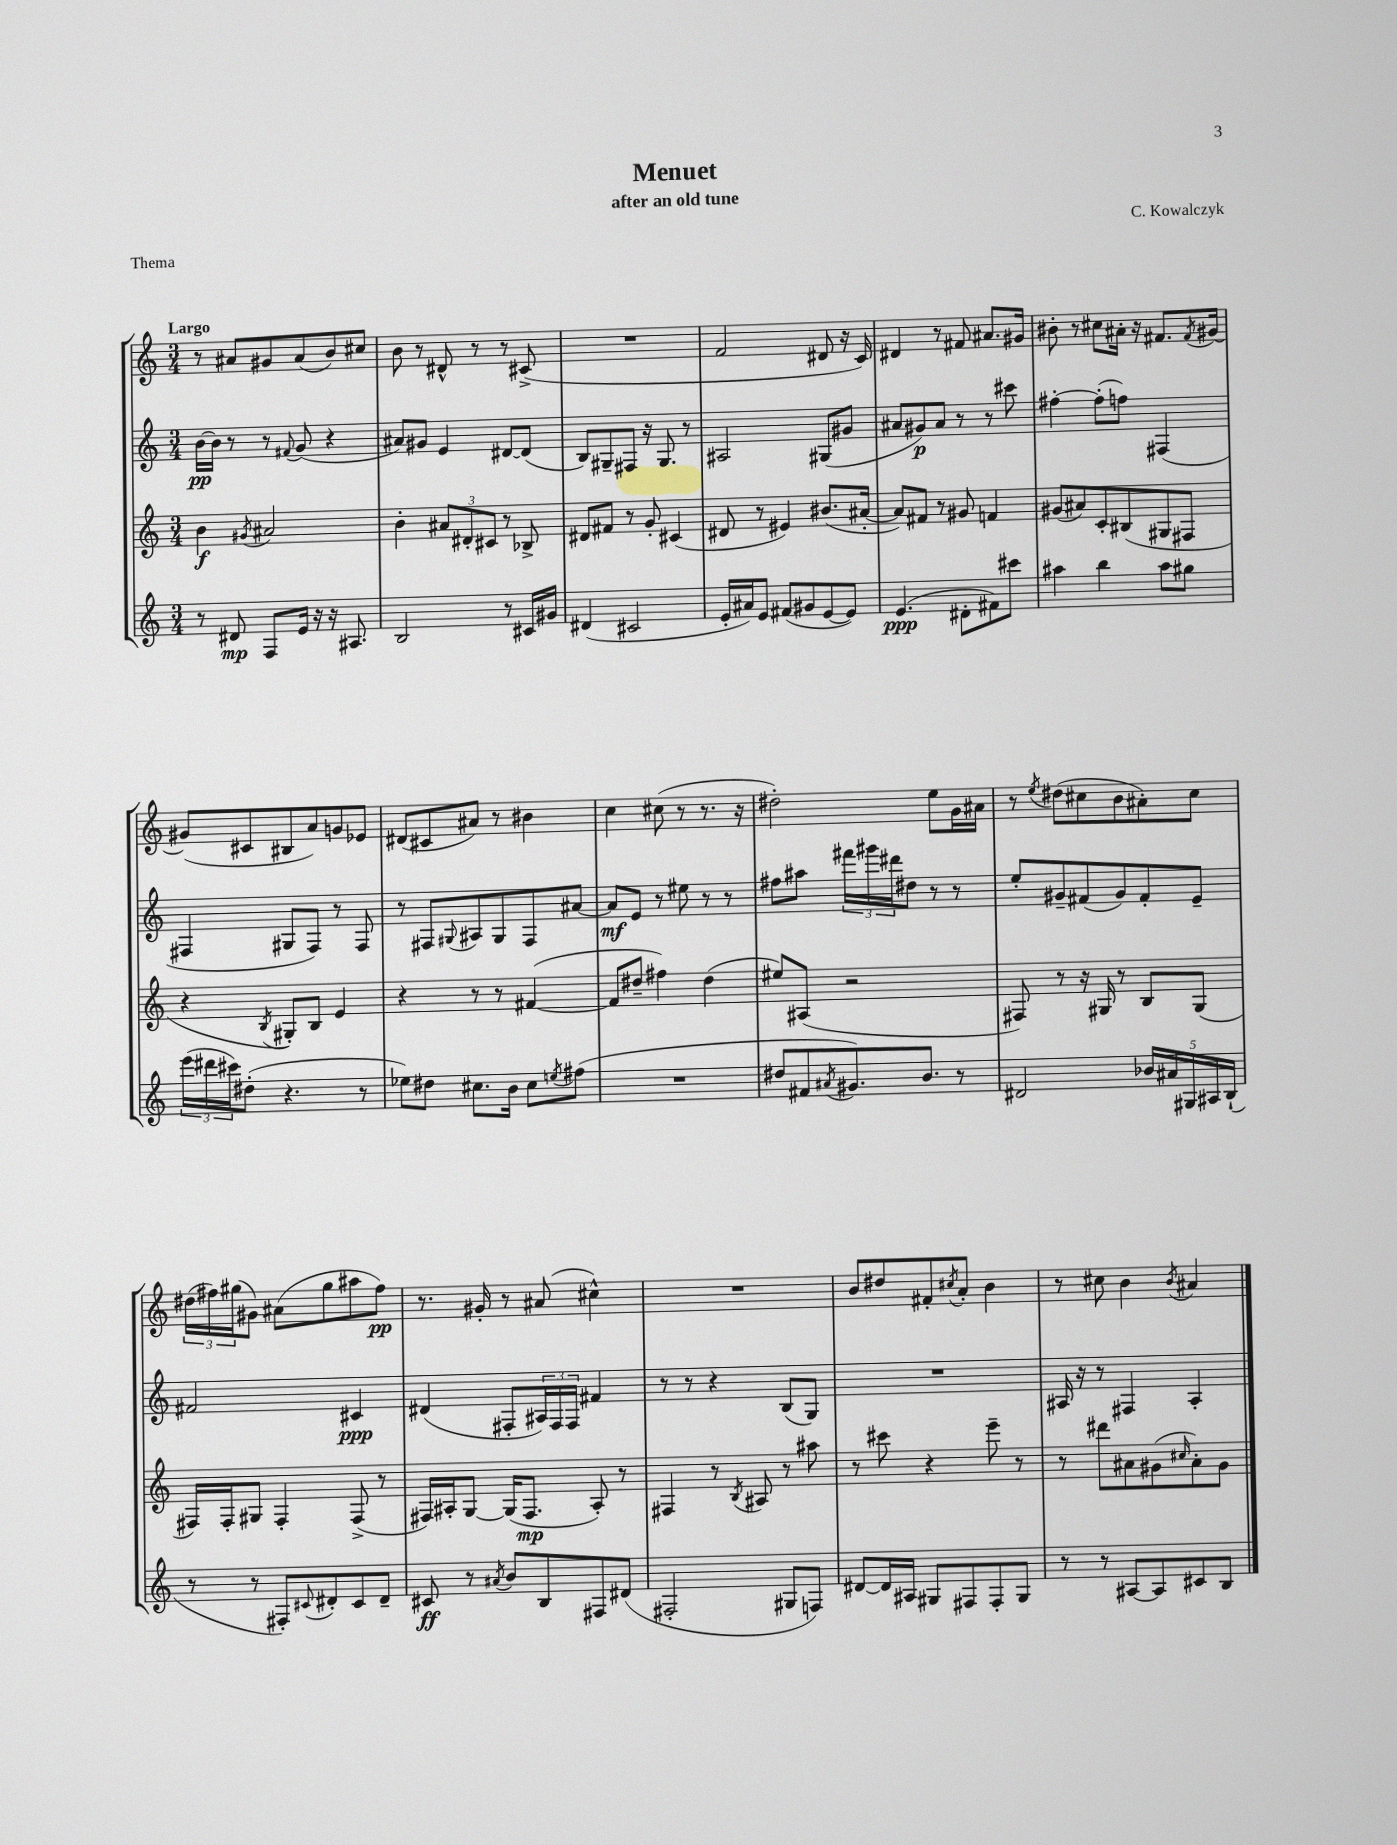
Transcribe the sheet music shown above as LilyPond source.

\header { title = "Menuet" composer = "C. Kowalczyk" subtitle = "after an old tune" piece = "Thema" }
<<
\new StaffGroup <<
\new Staff = "s0" {
    \clef treble \key c \major \numericTimeSignature \time 3/4 \tempo "Largo"
    r8 ais'8 gis'8 ais'8( b'8) cis''8 |
    b'8 r8 dis'8-^ r8 r8 cis'8->( |
    R2. |
    f'2 dis'8 r16 c'16) |
    dis'4 r8 fis'8 ais'8. gis'16 |
    bis'8-. r8 cis''8 ais'16-. r16 fis'8. \acciaccatura { fis'8 } gis'16~ |
    gis'8( cis'8 bis8 a'8) g'8 ees'8 |
    dis'8( cis'8 ais'8) r8 bis'4 |
    c''4 cis''8( r8 r8. r16 |
    dis''2-.) e''8 g'16 ais'16 |
    r8 \acciaccatura { e''8 } dis''8( cis''8 b'8 ais'8-.) cis''8 |
    \tuplet 3/2 { dis''16( fis''16) gis''16( } gis'8) ais'8( gis''8 ais''8 fis''8\pp) |
    r8. gis'16-. r8 ais'8( cis''4-^) |
    R2. |
    b'8 dis''8 fis'8-. \acciaccatura { cis''8 } a'8-. b'4 |
    r8 cis''8 b'4 \acciaccatura { b'8 } ais'4 \bar "|." |
}
\new Staff = "s1" {
    \clef treble \key c \major \numericTimeSignature \time 3/4
    b'16~\pp b'16 r8 r8 \appoggiatura { fis'8 } g'8( r4 |
    ais'8) gis'8 e'4 dis'8~ dis'8( |
    b8) gis8-- fis8 r16 gis8. r8 |
    ais2 gis8( gis'8 |
    ais'8 gis'8\p) ais'8 r8 r8 cis'''8 |
    fis''4~-. fis''8-.( f''8) fis4( |
    fis4 gis8 fis8) r8 fis8 |
    r8 fis8 \appoggiatura { gis8 } ais8 gis8 fis8 ais'8~ |
    ais'8\mf e'8 r8 eis''8 r8 r8 |
    fis''8 ais''8 \tuplet 3/2 { fis'''16 gis'''16 dis'''16 } dis''8 r8 r8 |
    e''8-. gis'8-- fis'8( gis'8) fis'8-. e'8-- |
    fis'2 cis'4\ppp |
    dis'4( fis8-. \tuplet 3/2 { ais16) fis16 fis16 } fis'4 |
    r8 r8 r4 b8( g8) |
    R2. |
    ais16 r16 r8 fis4 ais4-. \bar "|." |
}
\new Staff = "s2" {
    \clef treble \key c \major \numericTimeSignature \time 3/4
    b'4\f \acciaccatura { gis'8 } ais'2 |
    b'4-. \tuplet 3/2 { ais'8 dis'8-. cis'8 } r8 bes8-> |
    dis'8 fis'8 r8 g'8-. cis'4( |
    dis'8 r8 eis'4) bis'8.( ais'16~-. |
    ais'8) fis'8 r8 gis'8 f'4 |
    gis'8( ais'8) c'8-. bis8( gis8 fis8 |
    r4 \acciaccatura { b8 } gis8-.) b8 e'4 |
    r4 r8 r8 fis'4~( |
    fis'8 dis''8-- fis''4) dis''4( |
    eis''8) ais8( r2 |
    fis8) r8 r16 gis16 r8 b8 gis8( |
    fis16) fis16-. gis8 fis4-. fis8->( r8 |
    fis16) ais16-. g8~ g16( fis8.\mp ais8-.) r8 |
    fis4 r8 \acciaccatura { b8 } ais8 r8 ais''8 |
    r8 cis'''8 r4 e'''8-- r8 |
    r8 dis'''8 ais'8 gis'8( \grace { cis''16 } ais'8-.) gis'8 \bar "|." |
}
\new Staff = "s3" {
    \clef treble \key c \major \numericTimeSignature \time 3/4
    r8 dis'8\mp f8 e'16 r16 r16 ais8. |
    b2 r8 cis'16 gis'16 |
    dis'4( cis'2 |
    e'16-. ais'16) e'8 fis'8( gis'8 e'8~ e'8) |
    e'4.\ppp( dis'8-. fis'8) cis'''8 |
    ais''4 b''4 ais''8 gis''8 |
    \tuplet 3/2 { e'''16( dis'''16 cis'''16) } dis''8-.( r4. r8 |
    ees''8) dis''8 cis''8. b'16 cis''8 \acciaccatura { e''8 } fis''8( |
    R2. |
    dis''8 fis'8 \acciaccatura { ais'8 } gis'8.) b'8. r8 |
    dis'2 \tuplet 5/4 { bes'16 ais'16 gis16 ais16 b16-!( } |
    r8 r8 fis8-.) \appoggiatura { cis'8 } dis'8-. cis'8 dis'8-- |
    cis'8\ff r8 \acciaccatura { ais'8 } b'8 b8 fis8 dis'8( |
    fis2-. gis8 f8) |
    dis'8~ dis'16 ais16 gis8 fis8 fis8-. gis8 |
    r8 r8 ais8~ ais8 cis'8 b8 \bar "|." |
}
>>
>>
\layout { \context { \Score \remove "Bar_number_engraver" } }
